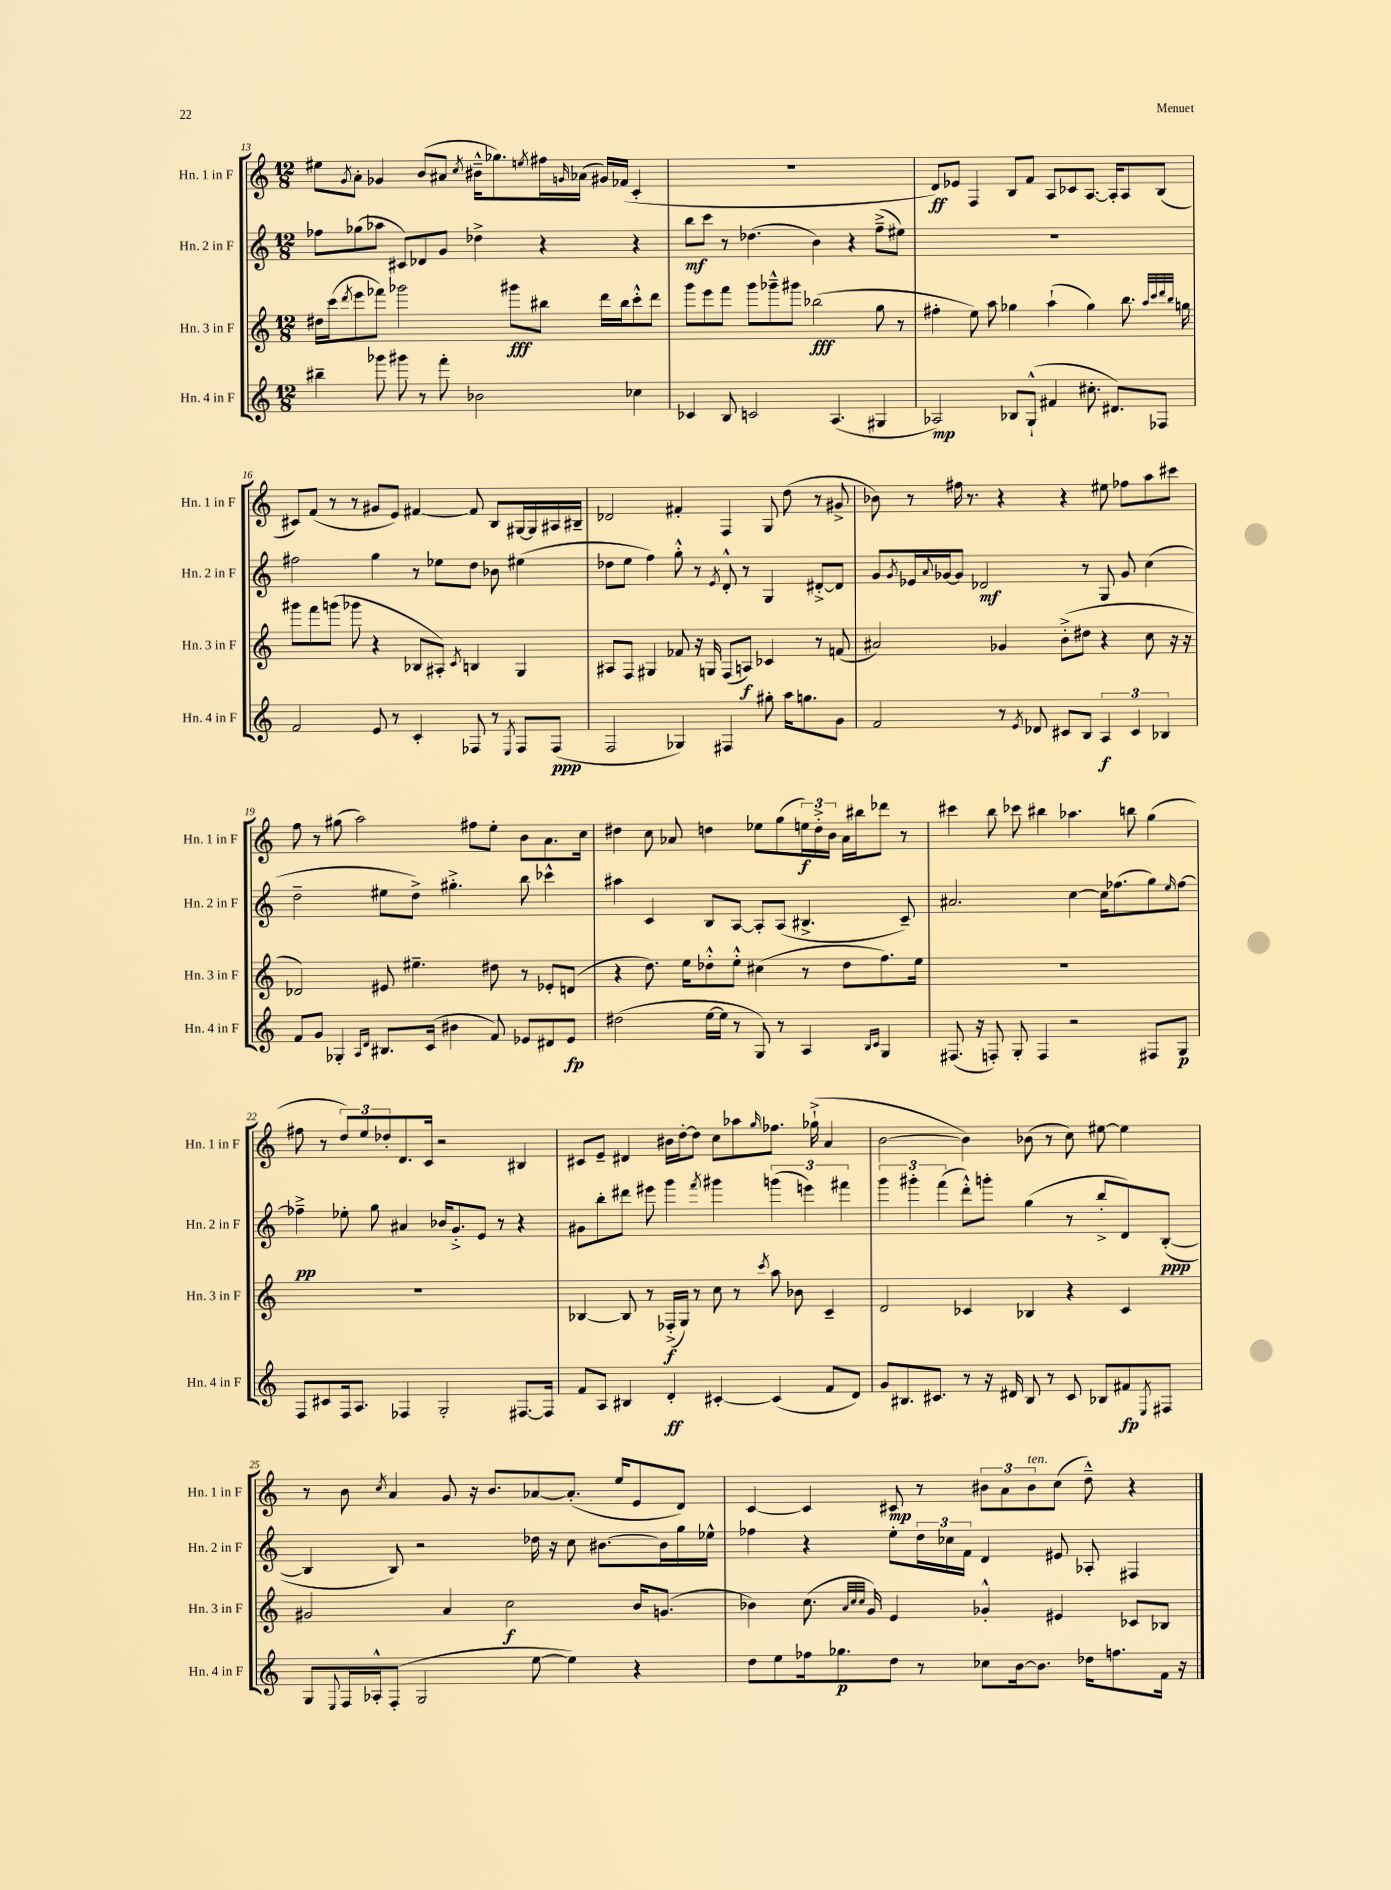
<<
\new StaffGroup <<
\new Staff = "s0" \with { instrumentName = "Hn. 1 in F" shortInstrumentName = "Hn. 1 in F" } {
    \clef treble \key c \major \numericTimeSignature \time 12/8
    eis''8 \acciaccatura { g'8 } a'8-. ges'4 b'8( ais'8 \acciaccatura { c''8 } bis'16---^ ges''8.) \acciaccatura { e''8 } fis''16 \grace { g'16 } aes'16( gis'16) fes'16( c'4-. |
    R1. |
    d'8\ff) ees'8 f4 b8 f'8 a8 ces'8 a8.~ a16-. a8 b8( |
    cis'8) f'8( r8 r8 gis'8 e'8) fis'4~ fis'8 b8 gis16~ gis16 ais16 bis16-- |
    des'2 fis'4-. f4 g8 d''8( r8 gis'8-> |
    bes'8) r8 fis''16 r8. r4 r4 eis''8 fes''8 a''8 cis'''8 |
    f''8 r8 gis''8( a''2) fis''8 e''8-. b'8 a'8. c''16 |
    dis''4 c''8 aes'8 d''4 ees''8 g''8( \tuplet 3/2 { e''16\f) d''16-.-> b'16 } aes'16 bis''16 des'''8 r8 |
    cis'''4 b''8 ces'''8 bis''4 aes''4. b''8 g''4( |
    fis''8 r8 \tuplet 3/2 { d''8) e''8 des''8-. } d'8. c'16 r2 bis4 |
    cis'8 e'8-- dis'4 bis'16 d''16~-. d''8 c''8 aes''8 \grace { g''16 } fes''8. ges''16-!->( a'4 |
    b'2~ b'4) bes'8( r8 c''8) eis''8~ eis''4 |
    r8 b'8 \acciaccatura { c''8 } a'4 g'8 r16 b'8. aes'8~ aes'8.-.( e''16 e'8 d'8) |
    c'4~ c'4 cis'8\mp r8 \tuplet 3/2 { bis'8 a'8 bis'8^\markup { \italic "ten." } } c''8( d''8---^) r4 \bar "|." |
}
\new Staff = "s1" \with { instrumentName = "Hn. 2 in F" shortInstrumentName = "Hn. 2 in F" } {
    \clef treble \key c \major \numericTimeSignature \time 12/8
    fes''8 ges''8( aes''8 cis'8) des'8 g'8 des''4-> r4 r4 |
    b''8\mf c'''8 r8 des''4.( b'4) r4 f''8--->( eis''8) |
    R1. |
    fis''2 g''4 r8 ees''8 d''8 bes'8 eis''4( |
    des''8 e''8 f''4) g''8-.-^ r8 \acciaccatura { e'8 } d'8-.-^ r8 g4 dis'8~-.-> dis'8 |
    g'8 \acciaccatura { g'8 } ees'16 \appoggiatura { a'8 } ges'16~ ges'8 des'2\mf r8 g8 ges'8 c''4( |
    d''2-- eis''8 d''8->) gis''4.-.-> b''8 ces'''4-^ |
    ais''4 c'4 b8 a8~ a8-. a8( bis4.-> c'8--) |
    ais'2. c''4~ c''16 fes''8.( g''8) \grace { e''16 } fes''8~ |
    fes''4--->\pp ees''8-. g''8 ais'4 bes'16 g'8.-.-> e'8 r8 r4 |
    gis'8 b''8-. dis'''8 eis'''8 g'''4 \acciaccatura { f'''8 } gis'''4 \tuplet 3/2 { g'''4( e'''4) fis'''4 } |
    \tuplet 3/2 { g'''4 gis'''4-. f'''4( } d'''8-.-^) g'''8-. g''4( r8 b''8-.-> d'8) b8~-.\ppp( |
    b4 b8) r2 des''16 r16 c''8 bis'8.~ bis'16 g''16 ees''16-^ |
    fes''4 r4 e''8-. \tuplet 3/2 { d''16 ces''16 f'16 } d'4 eis'8 aes8-. fis4 \bar "|." |
}
\new Staff = "s2" \with { instrumentName = "Hn. 3 in F" shortInstrumentName = "Hn. 3 in F" } {
    \clef treble \key c \major \numericTimeSignature \time 12/8
    dis''16 c'''16( \acciaccatura { d'''8 } e'''8 fes'''8) ges'''2 gis'''8\fff bis''8 d'''16 bis''16 c'''8-.-^ d'''8 |
    g'''8 e'''8 f'''8 g'''8 ges'''8---^ gis'''8 bes''2\fff( g''8 r8 |
    fis''4-. e''8) a''8 ges''4 a''4-!( ges''4) b''8. \grace { a''32 c'''32 d'''32 b''32 } g''16 |
    gis'''8 f'''8 g'''8( ges'''8 r4 bes8 ais8-.) \acciaccatura { c'8 } b4 g4 |
    ais8 f8 gis4 fes'8 r16 g16 f8( a8\f) ces'4 r8 f'8( |
    ais'2) ges'4 b'8-.->( dis''8 r4 c''8 r16 r16 |
    des'2) eis'8 eis''4.-- dis''8 r8 ees'8-. d'8( |
    r4 d''8.) e''16 des''8-.-^ e''8-.-^ cis''4( r8 des''8 f''8.) e''16 |
    R1. |
    R1. |
    bes4~ bes8 r8 fes16-.->\f( g16) r8 c''8 r8 \acciaccatura { c'''8 } a''8 bes'8 c'4-- |
    d'2 ces'4 bes4 r4 ces'4 |
    gis'2 a'4 c''2\f b'16 g'8.( |
    bes'4) c''8.( \grace { a'32 c''32 c''32 } g'16) e'4 ges'4-.-^ eis'4 ces'8 bes8 \bar "|." |
}
\new Staff = "s3" \with { instrumentName = "Hn. 4 in F" shortInstrumentName = "Hn. 4 in F" } {
    \clef treble \key c \major \numericTimeSignature \time 12/8
    bis''4-- ges'''8 gis'''8 r8 f'''8-. bes'2 ces''4 |
    ces'4 b8 c'2 a4.( gis4 |
    aes2\mp) bes8 g8-!-^( fis'4 cis''8.-. dis'8.) fes8 |
    f'2 e'8 r8 c'4-. fes8 r8 \acciaccatura { e8 } fes8 fes8\ppp( |
    f2 ges4) fis4 gis''8-. a''16 g''8. g'8 |
    f'2 r8 \acciaccatura { e'8 } des'8 cis'8 b8 \tuplet 3/2 { a4\f cis'4 bes4 } |
    f'8 g'8 ges4-. \grace { a16 d'16 } bis8. c'16( bis'4 f'8) ees'8 dis'8 ees'8\fp |
    dis''2( e''16~ e''16 r8 g8) r8 a4 \grace { b16 c'16 } g4 |
    fis8.( r16 f8-.) g8-. f4 r2 fis8 g8\p |
    f8 cis'8 f16 a8. fes4 g2-. fis8.~ fis16 |
    f'8 a8 bis4 d'4-.\ff cis'4~-. cis'4( f'8 d'8) |
    g'8 bis8. cis'8. r8 r16 dis'16 bis8 r8 cis'8 bes8 fis'8\fp \acciaccatura { e8 } fis8 |
    g8 \appoggiatura { e8 } f16 aes16-.-^ f8-.( g2 e''8~ e''4) r4 |
    d''8 e''8 fes''16 ges''8.\p d''8 r8 ces''8 b'16~ b'8. des''16 f''8. f'16 r16 \bar "|." |
}
>>
>>
\layout { \context { \Score currentBarNumber = #13 } }
